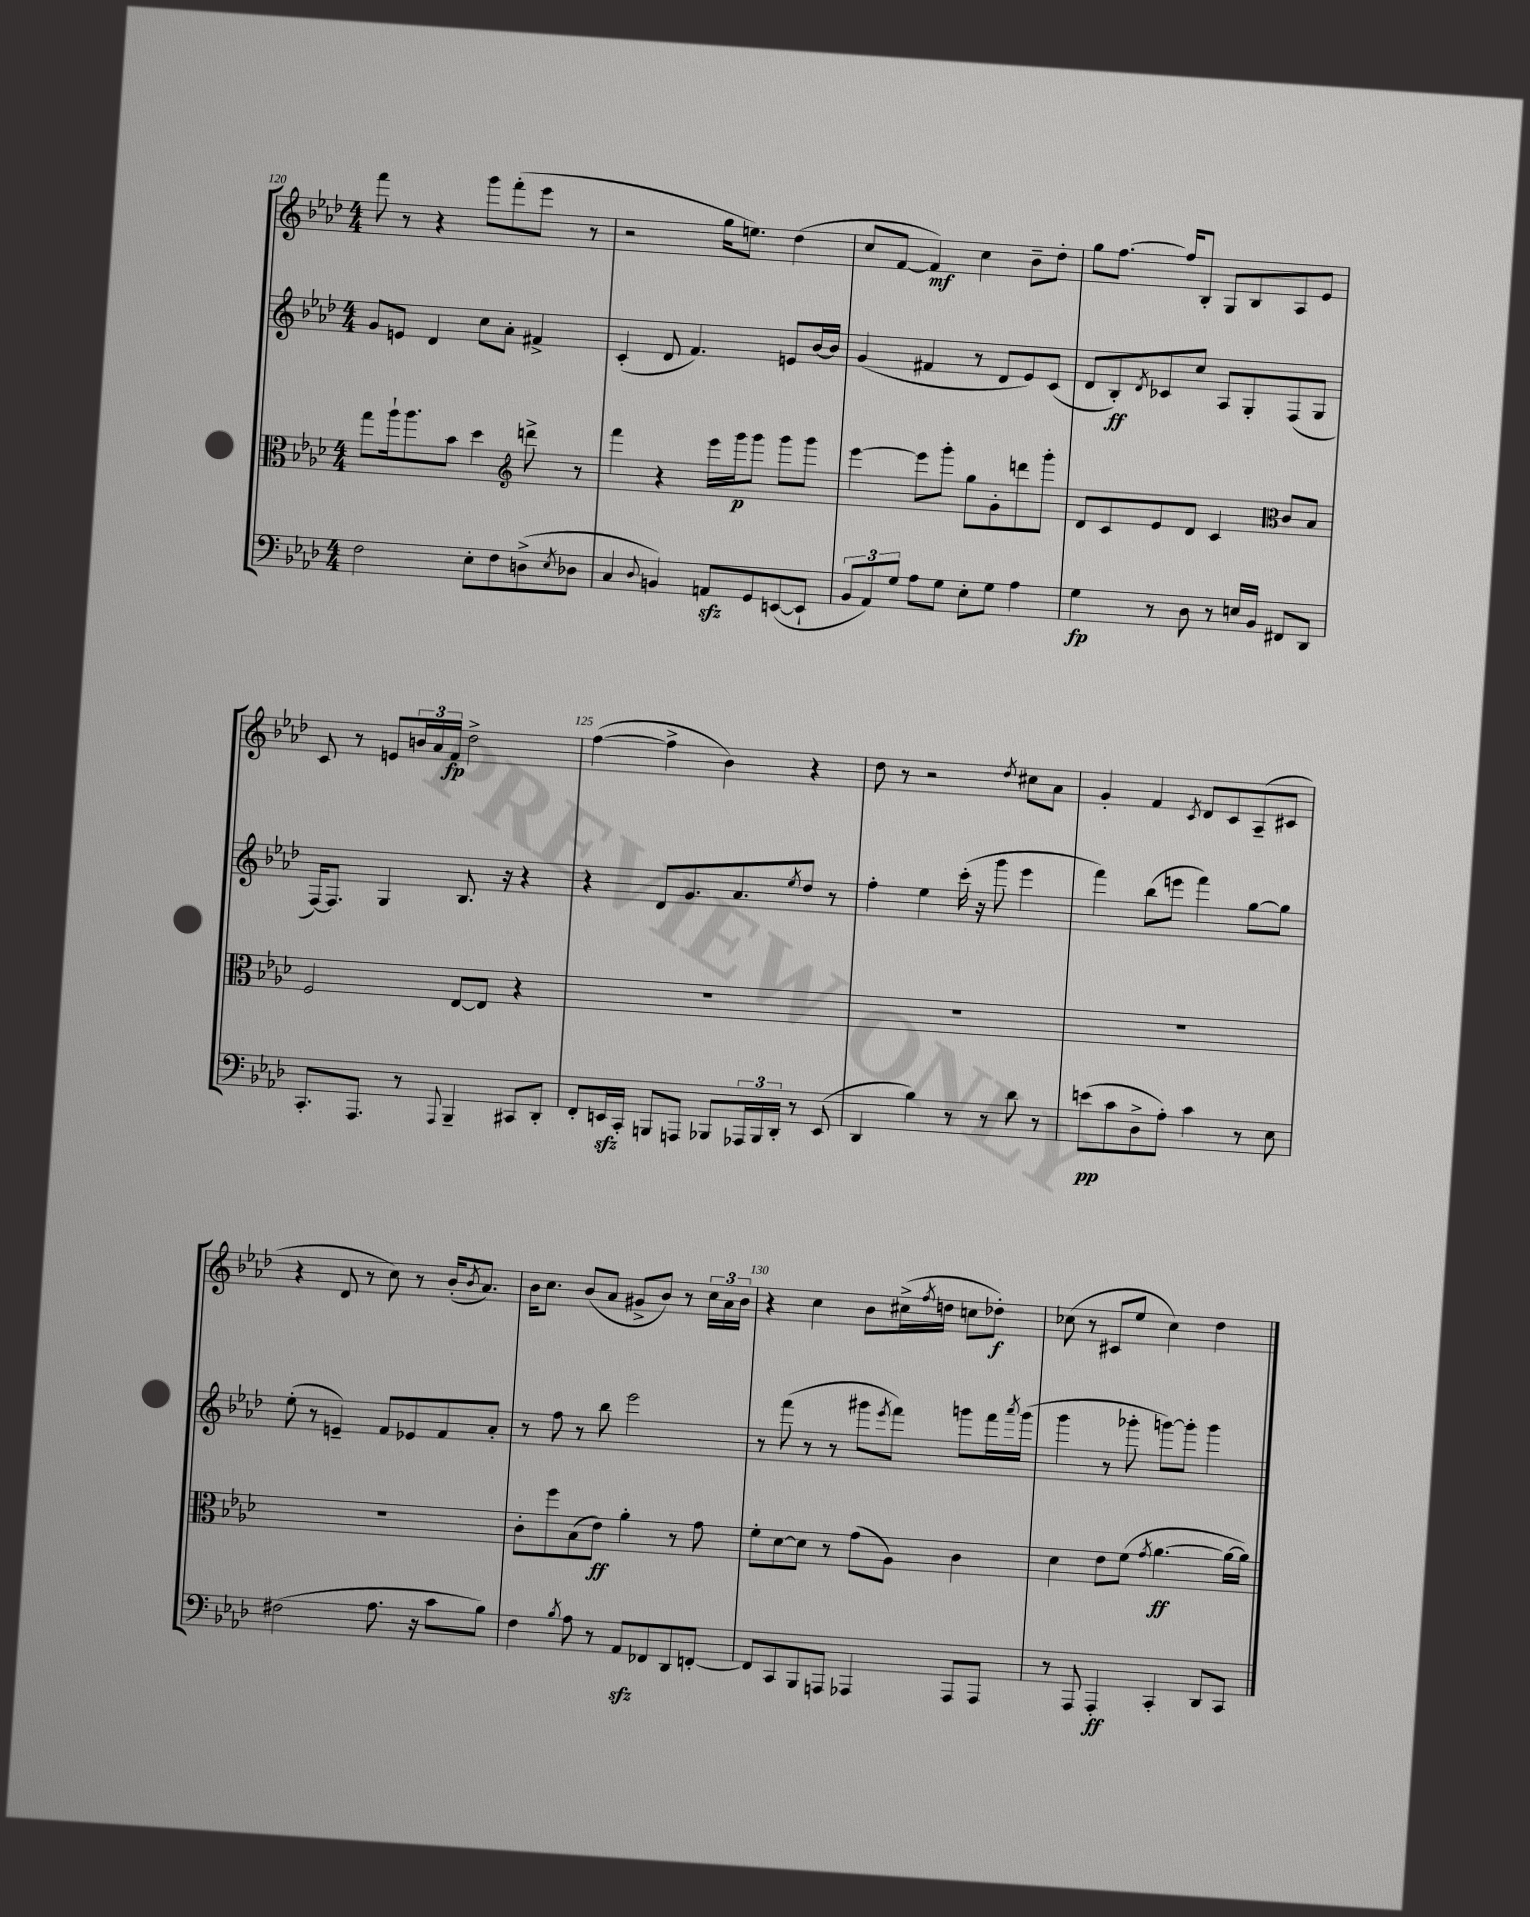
<<
\new StaffGroup <<
\new Staff = "s0" {
    \clef treble \key aes \major \numericTimeSignature \time 4/4
    f'''8 r8 r4 g'''8 f'''8-.( ees'''8 r8 |
    r2 g''16 e''8.) des''4( |
    c''8 f'8~ f'4\mf) c''4 bes'8-- des''8-. |
    g''8 f''8.~ f''16 bes8-. g8 bes8 aes8 ees'8 |
    c'8 r8 e'8 \tuplet 3/2 { b'16 aes'16 f'16\fp } des''2-> |
    f''4~( f''4-> bes'4) r4 |
    des''8 r8 r2 \acciaccatura { des''8 } cis''8 aes'8 |
    g'4-. f'4 \acciaccatura { c'8 } des'8 c'8 aes8--( cis'8 |
    r4 des'8 r8 c''8) r8 bes'16-.( \acciaccatura { bes'8 } aes'8.) |
    bes'16 c''8. bes'8( aes'8 gis'8-> bes'8) r8 \tuplet 3/2 { c''16 aes'16 bes'16 } |
    r4 c''4 bes'8 cis''16->( \acciaccatura { f''8 } d''16 c''8 des''8-.\f) |
    ces''8( r8 cis'8 ees''8 ces''4) des''4 \bar "|." |
}
\new Staff = "s1" {
    \clef treble \key aes \major \numericTimeSignature \time 4/4
    g'8 e'8 des'4 c''8 aes'8-. fis'4-> |
    c'4-.( des'8 f'4.) e'8 bes'16~ bes'16 |
    g'4( fis'4 r8 des'8 ees'8) c'8( |
    des'8 bes8-.\ff) \acciaccatura { des'8 } ces'8 c''8 aes8 g8-. f8( g8 |
    f16~) f8. g4 bes8. r16 r4 |
    r4 des'8 g'8. aes'8. \acciaccatura { ees''8 } des''8 r8 |
    f''4-. ees''4 c'''16-.( r16 g'''8 ees'''4 |
    f'''4) bes''8( e'''8 f'''4) g''8~ g''8 |
    ees''8-.( r8 e'4--) f'8 ees'8 f'8 aes'8-. |
    r8 f''8 r8 bes''8 ees'''2 |
    r8 f'''8( r8 r8 gis'''8 \acciaccatura { ees'''8 } f'''8) g'''8 f'''16 \acciaccatura { aes'''8 } g'''16( |
    g'''4 r8 ges'''8-. g'''8~) g'''8-. g'''4 \bar "|." |
}
\new Staff = "s2" {
    \clef alto \key aes \major \numericTimeSignature \time 4/4
    g''8 aes''16-! aes''8. bes'8 des''4 \clef treble d'''8-> r8 |
    f'''4 r4 ees'''16 g'''16\p g'''8 g'''8 g'''8 |
    ees'''4~ ees'''8 g'''8-. g''8 g'8-. d'''8 g'''8-. |
    des'8 c'8 ees'8 des'8 c'4 \clef alto c'8 bes8 |
    f2 ees8~ ees8 r4 |
    R1 |
    R1 |
    R1 |
    R1 |
    c'8-. f''8 bes8( ees'8\ff) aes'4-. r8 g'8 |
    f'8-. des'8~ des'8 r8 g'8( aes8) c'4 |
    des'4 ees'8 f'8( \acciaccatura { g'8 } aes'4.~\ff aes'16~ aes'16) \bar "|." |
}
\new Staff = "s3" {
    \clef bass \key aes \major \numericTimeSignature \time 4/4
    f2 ees8-. f8 d8->( \acciaccatura { ees8 } des8 |
    c4 \appoggiatura { des8 } b,4) a,8\sfz g,8 e,8~( e,8-! |
    \tuplet 3/2 { bes,8 aes,8) g8 } aes8 g8 ees8-. g8 aes4 |
    g4\fp r8 des8 r8 e16 bes,16 fis,8 des,8 |
    c,8.-. aes,,8. r8 \appoggiatura { aes,,8 } bes,,4-- cis,8 des,8-. |
    f,8-. e,16\sfz c,16-. b,,8 a,,8 bes,,8 \tuplet 3/2 { aes,,16 bes,,16 des,16-. } r8 e,8( |
    des,4 bes4) r8 r8 des'8 r8 |
    e'8\pp( c'8 des8-> aes8-.) c'4 r8 ees8 |
    fis2( aes8. r16 c'8 bes8) |
    f4 \acciaccatura { bes8 } aes8 r8 aes,8\sfz fes,8 des,8 f,8~-. |
    f,8 c,8 bes,,8 a,,8 aes,,4 aes,,8 aes,,8 |
    r8 aes,,8 aes,,4-.\ff c,4-. des,8 c,8 \bar "|." |
}
>>
>>
\layout { \context { \Score currentBarNumber = #120 \override BarNumber.break-visibility = ##(#f #t #t) barNumberVisibility = #(every-nth-bar-number-visible 5) } }
